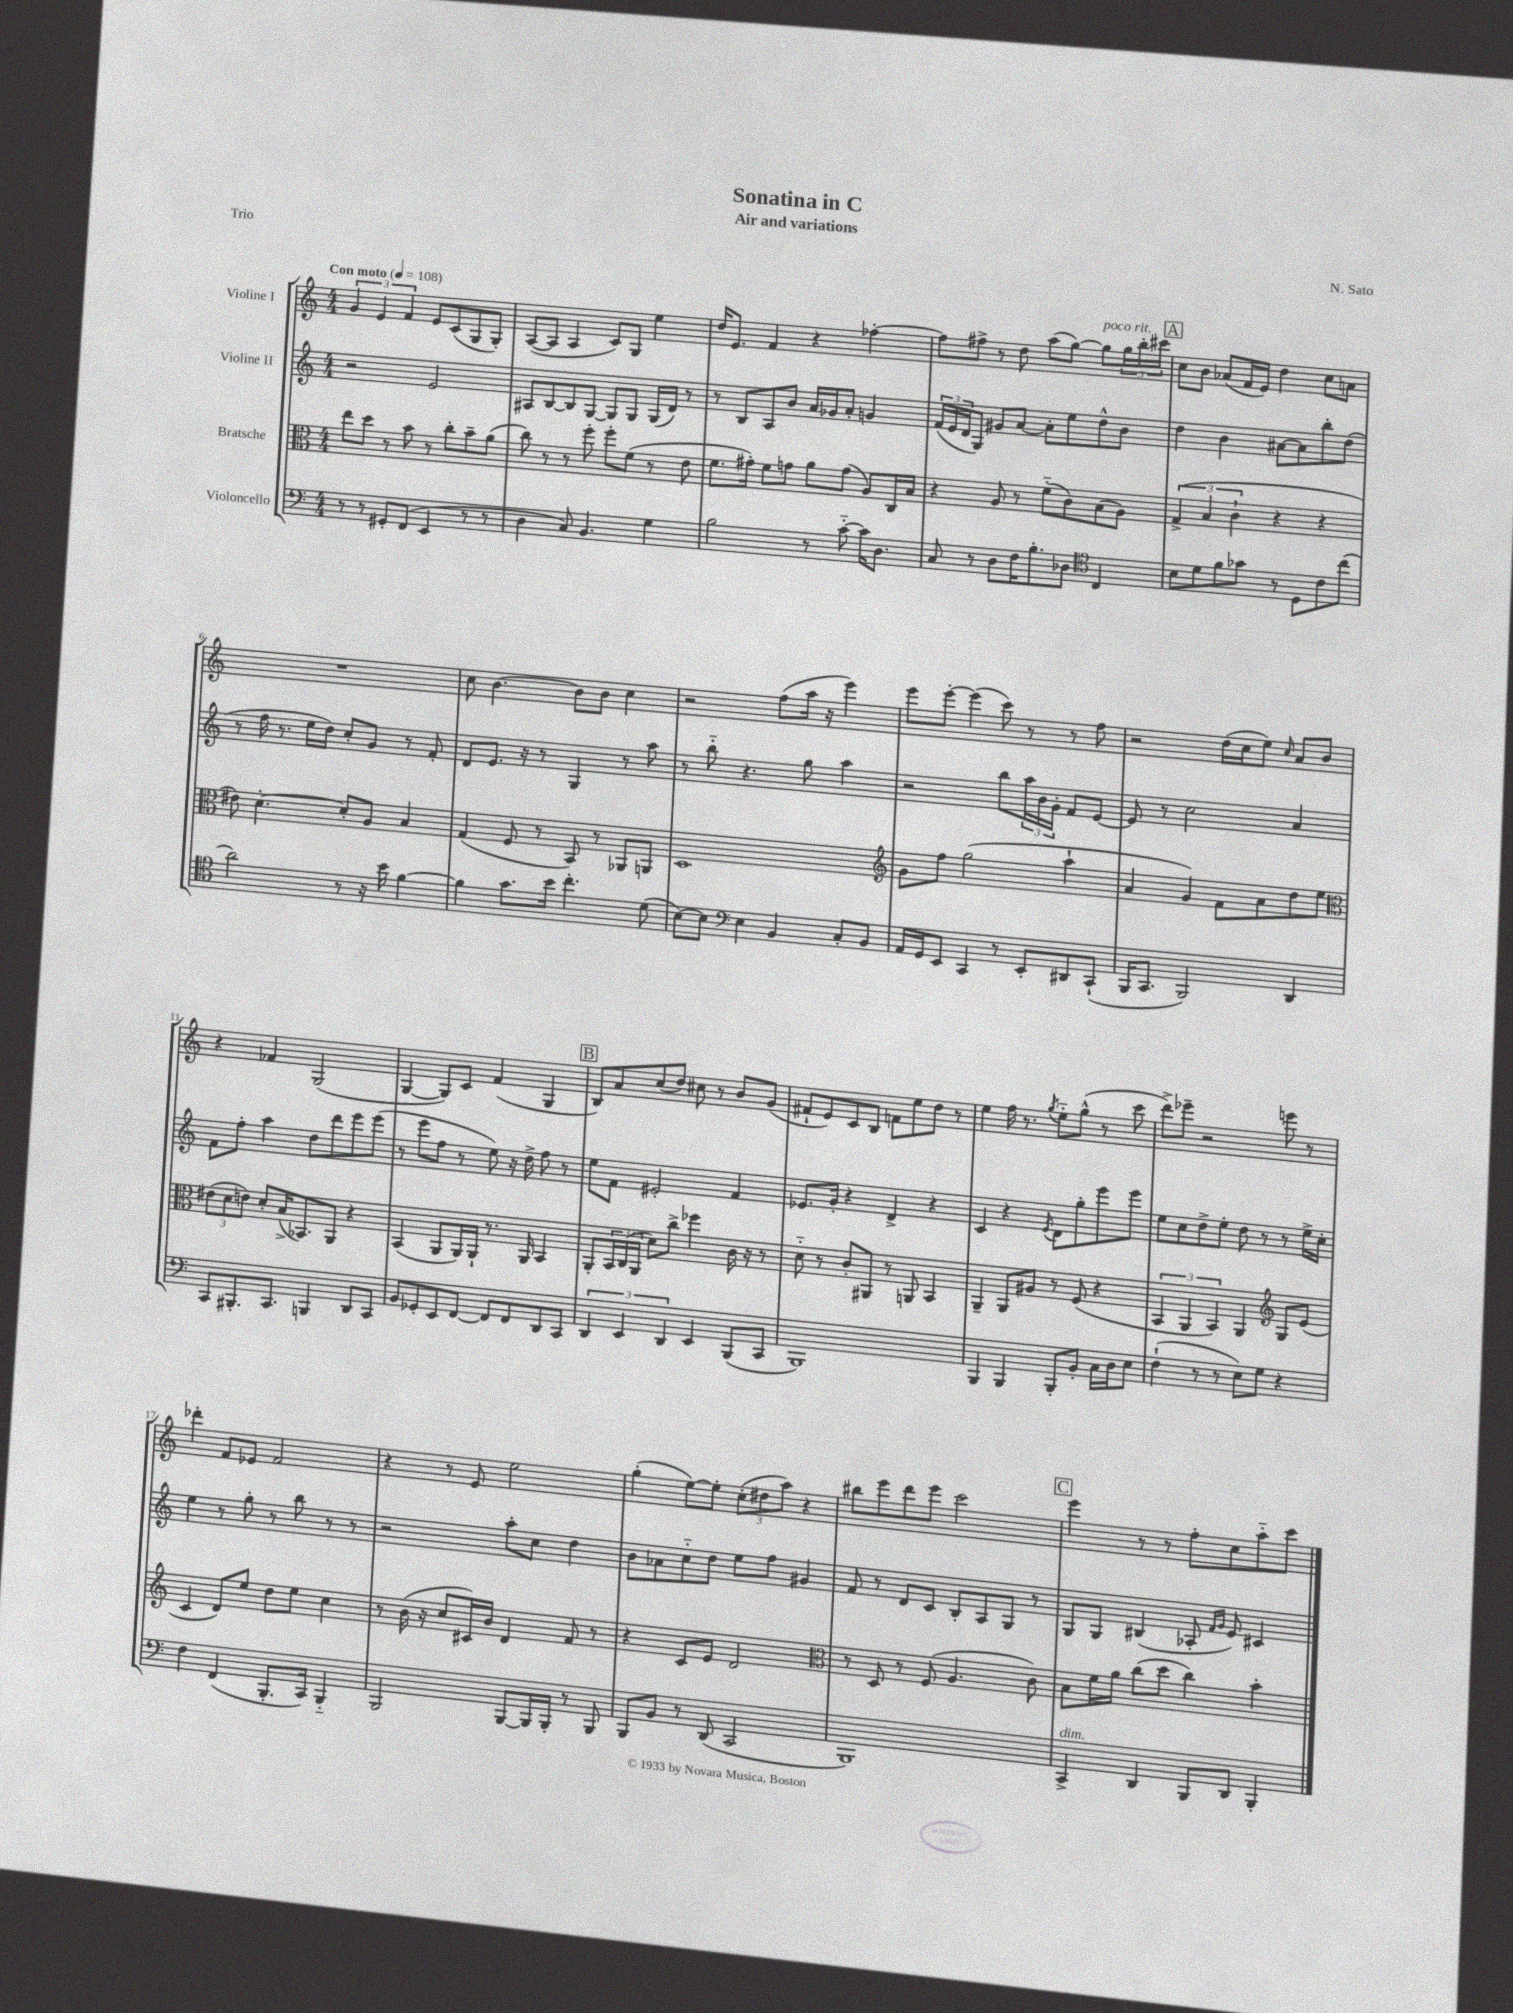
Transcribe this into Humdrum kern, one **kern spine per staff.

**kern	**kern	**kern	**kern
*staff4	*staff3	*staff2	*staff1
*clefF4	*clefC3	*clefG2	*clefG2
*k[]	*k[]	*k[]	*k[]
*M4/4	*M4/4	*M4/4	*M4/4
*MM108	*MM108	*MM108	*MM108
8r	8ee	2r	6g
8r	8dd	.	.
.	.	.	6e
8GG#'	8r	.	.
.	.	.	6f
(8FF	8b	.	.
4EE	8r	2e	8e
.	8cc'	.	(8c
8r	8b~	.	8G
8r	(8a	.	8G')
=	=	=	=
4D	8cc)	8A#	([8A
.	8r	[8B	8A]
8C)	8r	8B]	4A
4.BB	8ff'	[8G	.
.	8ff'	8G]	8c)
.	(8f	8G	8G
4G	8r	(16G	4ee
.	.	16d)	.
.	8e	8r	.
=	=	=	=
2B	8.f	8r	16dd
.	.	.	8.e
.	.	8B	.
.	16g#')	.	.
.	8f	8A	4f
.	8g	8b	.
8r	8a	16a	4r
.	.	16g-	.
[8c'~	(8g	8a'	.
16c]	8A)	4g	[4ff-'
8.D	.	.	.
.	16C	.	.
.	16B	.	.
=	=	=	=
8C	4r	(24f	8ff-]
.	.	24e	.
.	.	24d	.
8r	.	8G)	8ff#^
8D	8A	8g#	8r
16F	8r	[8a	8dd
8.B'	.	.	.
.	(8f'~	8a']	(8aa
8D-	8c)	8ee	[8gg)
*clefC4	*	*	*
4C	(8B	8dd^^	8gg]
.	8A)	8b	24gg
.	.	.	24bb'
.	.	.	24ccc#
=	=	=	=
8B	(6G^	4dd	8cc
8d	.	.	8b
.	6B	.	.
8f	.	4b	(8a-
.	6c`	.	.
8g-	.	.	16f
.	.	.	16e)
8r	4r	[8a#	4dd
8D	.	8a#]	.
8c	4r	8bb'	8cc
(8cc	.	(8dd	8a
=	=	=	=
2a)	8e#)	8r	1r
.	[4.d'	16ff	.
.	.	8.r	.
.	.	16ee	.
.	.	16dd)	.
8r	8d']	8cc'	.
16r	8A	8g	.
16b	.	.	.
[4f	4B	8r	.
.	.	8f'	.
=	=	=	=
4f]	(4G	8d	8cc
.	.	8.e	[4.b
8.g	8F	.	.
.	.	16r	.
.	8r	8r	.
16b	.	.	.
4.cc'	8BB)	4G	8b]
.	8r	.	8b
.	8AA-	8r	4cc
(8d	8AA	8aa	.
=	=	=	=
[8B)	1D	8r	2r
8B]	.	8bb'~	.
*clefF4	*	*	*
4E	.	4.r	.
4BB	.	.	(8ff
.	.	8gg	16aa
.	.	.	16r
8C'	.	4aa	4eee)
8BB	.	.	.
=	=	=	=
*	*clefG2	*	*
16AA	8g	2r	8eee
16GG	.	.	.
8EE	8ff	.	[8eee'
4CC	(2gg	.	(4eee]
8r	.	8bb	8ccc)
8EE'	.	24aa	8r
.	.	24b	.
.	.	24g'	.
8DD#	4aa`	8f	8r
(8CC`	.	[8e	8ff
=	=	=	=
16BBB	4a	8e]	2r
8.CC	.	.	.
.	.	8r	.
2BBB)	4g)	2cc	.
.	8f	.	(16dd
.	.	.	16cc
.	8a	.	8ee)
.	.	.	16qqcc
4DD	8dd	4a	8a
.	8ee	.	8b
=	=	=	=
*	*clefC3	*	*
8CC	(12e#	8f	4r
.	12d	.	.
8.BBB#'	.	8ff'	.
.	12e)	.	.
.	8d'	4aa	4f-
8.CC	.	.	.
.	(16B^	.	.
.	8.BB-)	.	.
4BBB	.	8dd	(2G
.	8AA	8ddd	.
8DD	4r	8eee	.
8CC	.	(8eee	.
=	=	=	=
8BB	(4BB	8r	[4G
8GG-'	.	8eee	.
8EE	8AA	8ff	8G])
[8FF	16AA)	8r	8c
.	16AA`	.	.
8FF]	8.r	8ee)	(4f
8FF	.	16r	.
.	16AA	16dd^	.
8DD	4BB	8ff	4G
8CC	.	8r	.
=	=	=	=
6DD	8AA'	8ee	8B)
.	24BB	8f	8a
6EE	(24C	.	.
.	24AA	.	.
.	8d)	2e#'	(8cc
6DD	.	.	.
.	8cc^	.	8dd)
4EE	4ff-	.	8cc#
.	.	.	8r
(8BBB	16c	4f	8b
.	16r	.	.
8CC	8r	.	(8g
=	=	=	=
1BBB)	8d'~	8.e-	8f#`
.	8r	.	8e)
.	.	16g'	.
.	8c'	4r	8c
.	8AA#	.	8B
.	8r	4d^	8f
.	8AA	.	8ee
.	4BB	4r	8dd
.	.	.	8r
=	=	=	=
4BBB	4AA~	4c	4ee
4BBB	8AA	4r	16ff
.	.	.	8.r
.	8A#	.	.
.	.	8qe	8qgg
8BBB'	8r	8d	8ee'~
8BB'	(8F	8gg'	(8gg^^
16C	4r	8eee	8r
16D	.	.	.
8E	.	8eee	8ccc
=	=	=	=
(4F`	6BB	8ee	8ddd^)
.	.	8cc	8eee-~
.	6AA	.	.
8r	.	8dd^	2r
.	6BB)	.	.
8r	.	8ee'	.
8E)	4AA	8dd	.
8G	.	8r	.
*	*clefG2	*	*
4r	8G	8r	8eee
.	(8e	16ee^	8r
.	.	16cc'	.
=	=	=	=
4F	4c	4ee	4ddd-'
(4FF	8d)	8r	8f
.	8ee	8gg'	8e-
8.BBB'	8dd	8r	2f
.	8ee	8bb	.
16CC)	.	.	.
4BBB'~	4cc	8r	.
.	.	8r	.
=	=	=	=
2BBB	8r	2r	4r
.	(16b	.	.
.	16r	.	.
.	8cc	.	8r
.	16c#)	.	8e
.	16b	.	.
[8BBB	4d	8aa'	2ee
16BBB]	.	8cc	.
16BBB'	.	.	.
8r	8f	4dd	.
8BBB	8r	.	.
=	=	=	=
8BBB	4r	8b	(4gg'
8BB	.	8a-	.
8r	8c	8cc'~	[8ee)
(8DD	8e	8dd	8ee']
2CC	2d	8ee	(12cc'
.	.	.	12dd#
.	.	8ff	.
.	.	.	12aa)
.	.	4g#	4r
=	=	=	=
*	*clefC3	*	*
1BBB)	8r	8f	8bb#
.	8D	8r	8eee
.	8r	8d	8ddd
.	(8F	8c	8eee
.	4.A	8B'	2ccc
.	.	8A	.
.	.	8G	.
.	8c)	8r	.
=	=	=	=
4CC^	8B	8G	4eee
.	16f	8G	.
.	16a	.	.
4DD	(8cc	(4B#	8r
.	8dd	.	8r
8BBB	4cc)	8A-'	8ff'
.	.	16qqf	.
.	.	16qqg	.
8DD	.	8e)	8cc
4BBB'	4b'	4c#	8aa'~
.	.	.	8ccc
==	==	==	==
*-	*-	*-	*-
